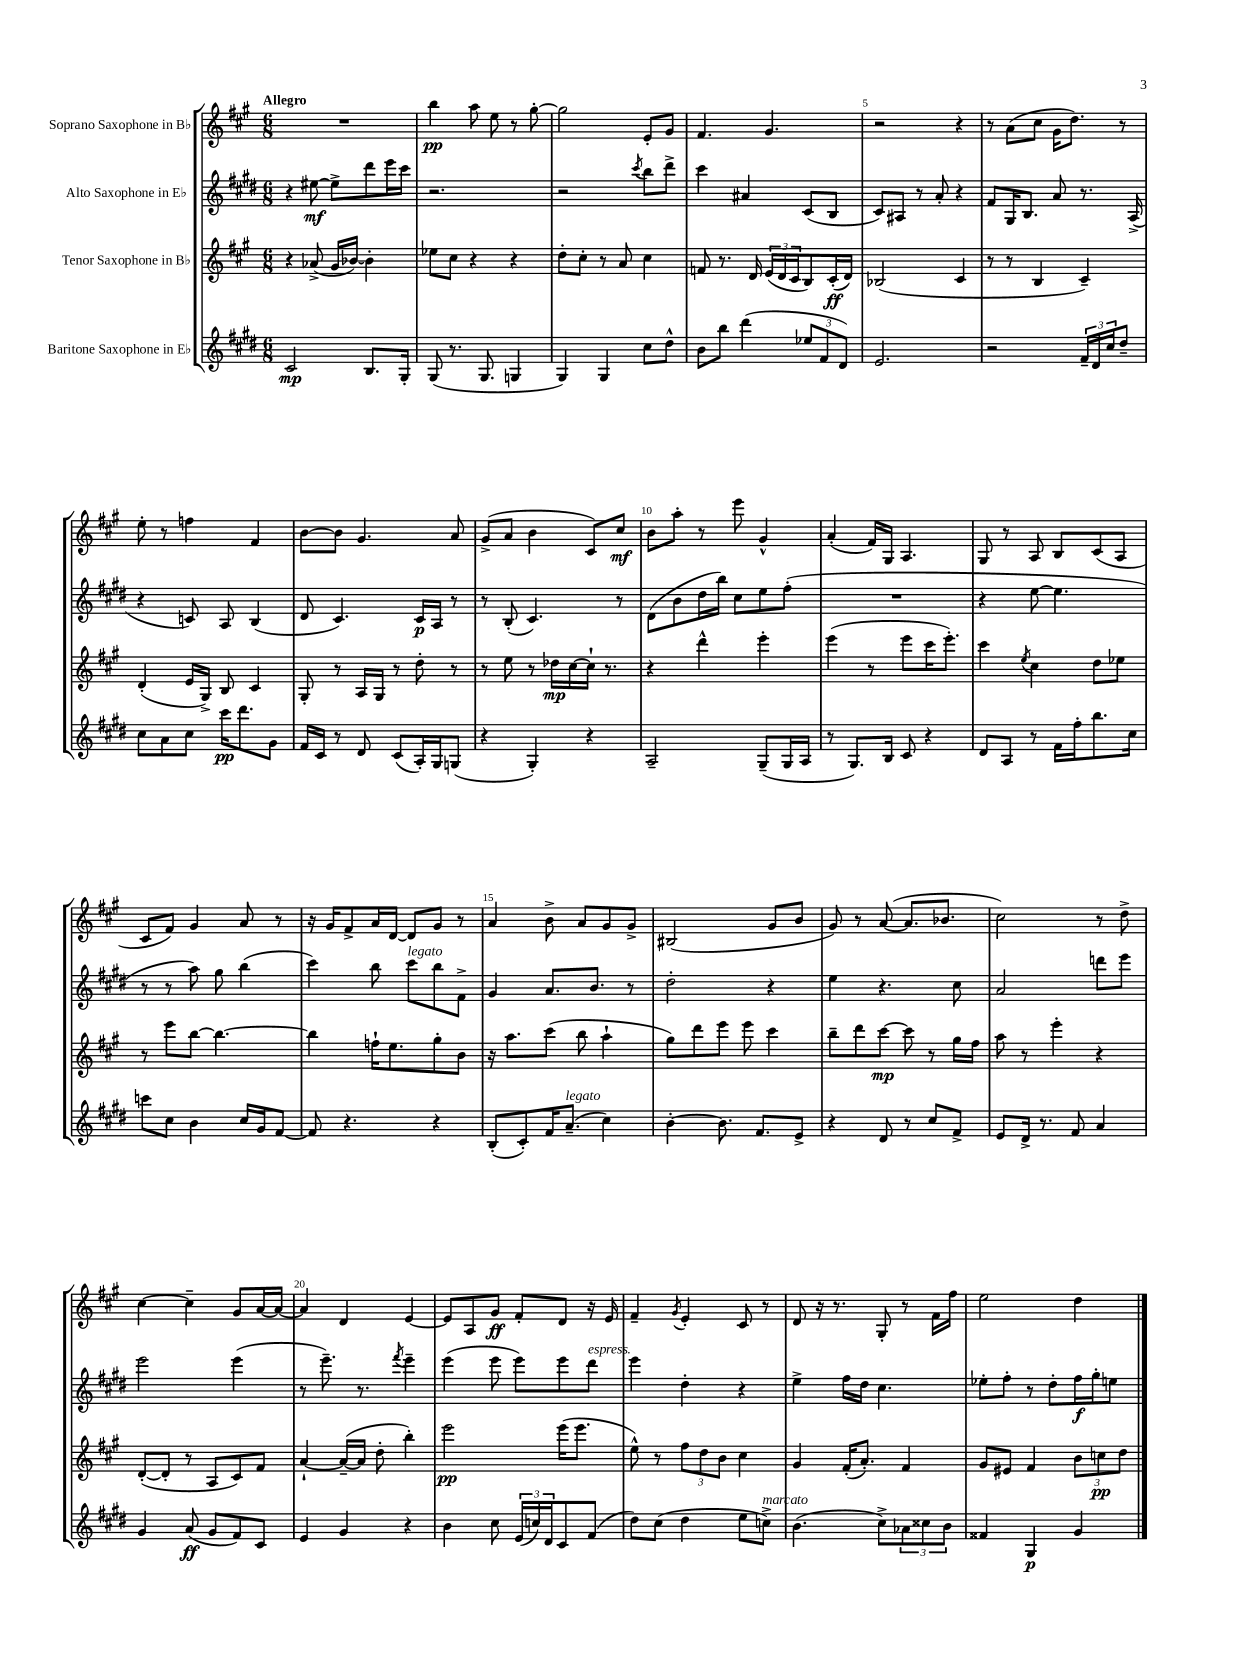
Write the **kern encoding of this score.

**kern	**dynam	**kern	**dynam	**kern	**dynam	**kern	**dynam
*part4	*part4	*part3	*part3	*part2	*part2	*part1	*part1
*staff4	*staff4	*staff3	*staff3	*staff2	*staff2	*staff1	*staff1
*I"Baritone Saxophone in E♭	*	*I"Tenor Saxophone in B♭	*	*I"Alto Saxophone in E♭	*	*I"Soprano Saxophone in B♭	*
*clefG2	*	*clefG2	*	*clefG2	*	*clefG2	*
*k[f#c#g#d#]	*	*k[f#c#g#]	*	*k[f#c#g#d#]	*	*k[f#c#g#]	*
*M6/8	*	*M6/8	*	*M6/8	*	*M6/8	*
=1	=1	=1	=1	=1	=1	=1	=1
!	!	!	!	!	!	!LO:TX:a:B:t=Allegro	!
2c#/	mp	4r	.	4r	.	2.r	.
.	.	(8a-X^/	.	[8ee#X\	mf	.	.
.	.	16g#/LL	.	8ee#^\L]	.	.	.
.	.	[16b-X/JJ)	.	.	.	.	.
8.B/L	.	4b-'\]	.	8ddd#\	.	.	.
.	.	.	.	16eee\L	.	.	.
16G#'/Jk	.	.	.	16ccc#\JJ	.	.	.
=2	=2	=2	=2	=2	=2	=2	=2
(8G#/	.	8ee-X\L	.	2.r	.	4bb\	pp
8.r	.	8cc#\J	.	.	.	.	.
.	.	4r	.	.	.	8aa\	.
8.G#/	.	.	.	.	.	.	.
.	.	.	.	.	.	8ee\	.
4Gn/	.	4r	.	.	.	8r	.
.	.	.	.	.	.	[8gg#'\	.
=3	=3	=3	=3	=3	=3	=3	=3
4G#/)	.	8dd'\L	.	2r	.	2gg#\]	.
.	.	8cc#'\J	.	.	.	.	.
4G#/	.	8r	.	.	.	.	.
.	.	8a/	.	.	.	.	.
.	.	.	.	8qccc#/	.	.	.
8cc#\L	.	4cc#\	.	8bb\L	.	8e'/L	.
8dd#^^\J	.	.	.	8ddd#^\J	.	8g#/J	.
=4	=4	=4	=4	=4	=4	=4	=4
8b\L	.	8fn/	.	4ccc#\	.	4.f#/	.
8bb\J	.	8.r	.	.	.	.	.
(4ddd#\	.	.	.	4a#X/	.	.	.
.	.	16d/	.	.	.	.	.
.	.	(24e/LL	.	.	.	4.g#/	.
.	.	24d/	.	.	.	.	.
.	.	24c#/J	.	.	.	.	.
12ee-X/L	.	8B/)	.	(8c#/L	.	.	.
12f#/	.	.	.	.	.	.	.
.	.	(16c#'/L	ff	8B/J	.	.	.
12d#/J)	.	.	.	.	.	.	.
.	.	16d/JJ)	.	.	.	.	.
=5	=5	=5	=5	=5	=5	=5	=5
2.e/	.	(2B-X/	.	8c#/L)	.	2r	.
.	.	.	.	8A#X/J	.	.	.
.	.	.	.	8r	.	.	.
.	.	.	.	8a'/	.	.	.
.	.	4c#/	.	4r	.	4r	.
=6	=6	=6	=6	=6	=6	=6	=6
2r	.	8r	.	8f#/L	.	8r	.
.	.	8r	.	16G#/K	.	(8a\L	.
.	.	.	.	8.B/J	.	.	.
.	.	4B/	.	.	.	8cc#\J	.
.	.	.	.	8a/	.	16g#\KL	.
.	.	.	.	.	.	8.dd\J)	.
24f#~/LL	.	4c#~/)	.	8.r	.	.	.
24d#/	.	.	.	.	.	.	.
24cc#/J	.	.	.	.	.	.	.
8dd#~/J	.	.	.	.	.	8r	.
.	.	.	.	(16A^/	.	.	.
!!LO:LB:g=z
=7	=7	=7	=7	=7	=7	=7	=7
8cc#\L	.	(4d'/	.	4r	.	8ee'\	.
8a\	.	.	.	.	.	8r	.
8cc#\J	.	16e/LL	.	8cn/)	.	4ffn\	.
.	.	16G#^/JJ)	.	.	.	.	.
16ccc#\KL	pp	8B/	.	8A/	.	.	.
8.ddd#\	.	.	.	.	.	.	.
.	.	4c#/	.	(4B/	.	4f#/	.
8g#\J	.	.	.	.	.	.	.
=8	=8	=8	=8	=8	=8	=8	=8
16f#/LL	.	8G#'/	.	8d#/	.	[8b\L	.
16c#/JJ	.	.	.	.	.	.	.
8r	.	8r	.	4.c#/)	.	8b\J]	.
8d#/	.	16A/LL	.	.	.	4.g#/	.
.	.	16G#/JJ	.	.	.	.	.
(8c#/L	.	8r	.	.	.	.	.
16A'/L)	.	8dd'\	.	16c#/LL	p	.	.
16G#/J	.	.	.	16A/JJ	.	.	.
(8Gn/J	.	8r	.	8r	.	8a/	.
=9	=9	=9	=9	=9	=9	=9	=9
4r	.	8r	.	8r	.	(8g#^/L	.
.	.	8ee\	.	(8B'/	.	8a/J	.
4G#'/)	.	8r	.	4.c#/)	.	4b\	.
.	.	16dd-X\LL	mp	.	.	.	.
.	.	[16cc#\	.	.	.	.	.
4r	.	16cc#`\JJ]	.	.	.	8c#/L)	.
.	.	8.r	.	.	.	.	.
.	.	.	.	8r	.	8cc#/J	mf
=10	=10	=10	=10	=10	=10	=10	=10
2A~/	.	4r	.	(8d#\L	.	8b\L	.
.	.	.	.	8b\	.	8aa'\J	.
.	.	4ddd^^\	.	16dd#\L	.	8r	.
.	.	.	.	16bb\JJ)	.	.	.
.	.	.	.	8cc#\L	.	8eee\	.
(8G#~/L	.	4eee'\	.	8ee\	.	4g#^^/	.
16G#/L	.	.	.	(8ff#'\J	.	.	.
16A/JJ	.	.	.	.	.	.	.
=11	=11	=11	=11	=11	=11	=11	=11
8r	.	(4eee\	.	2.r	.	(4a'/	.
8.G#/L)	.	.	.	.	.	.	.
.	.	8r	.	.	.	16f#/LL)	.
16B/Jk	.	.	.	.	.	16G#/JJ	.
8c#/	.	8eee\L	.	.	.	4.A/	.
4r	.	16ccc#\K	.	.	.	.	.
.	.	8.eee'\J)	.	.	.	.	.
=12	=12	=12	=12	=12	=12	=12	=12
8d#/L	.	4ccc#\	.	4r	.	8G#/	.
8A/J	.	.	.	.	.	8r	.
.	.	8qee/	.	.	.	.	.
8r	.	4cc#\	.	[8ee\	.	8A/	.
16f#\LL	.	.	.	4.ee\]	.	8B/L	.
16ff#'\J	.	.	.	.	.	.	.
8.bb\	.	8dd\L	.	.	.	(8c#/	.
.	.	8ee-X\J	.	.	.	8A/J	.
16cc#\Jk	.	.	.	.	.	.	.
!!LO:LB:g=z
=13	=13	=13	=13	=13	=13	=13	=13
8cccn\L	.	8r	.	8r	.	8c#/L	.
8cc#\J	.	8eee\L	.	8r	.	8f#/J)	.
4b\	.	[8bb\J	.	8aa\)	.	4g#/	.
.	.	4.bb\_	.	8gg#\	.	.	.
16cc#/LL	.	.	.	(4bb\	.	8a/	.
16g#/J	.	.	.	.	.	.	.
[8f#/J	.	.	.	.	.	8r	.
=14	=14	=14	=14	=14	=14	=14	=14
8f#/]	.	4bb\]	.	4ccc#\)	.	16r	.
.	.	.	.	.	.	16g#/KL	.
4.r	.	.	.	.	.	8f#^/	.
.	.	16ffn`\KL	.	8bb\	.	16a/L	.
.	.	8.ee\	.	.	.	[16d/JJ	.
!	!	!	!	!LO:TX:a:i:t=legato	!	!	!
.	.	.	.	8ccc#\L	.	8d/L]	.
4r	.	8gg#'\	.	8bb\	.	8g#/J	.
.	.	8b\J	.	8f#^\J	.	8r	.
=15	=15	=15	=15	=15	=15	=15	=15
(8B'/L	.	16r	.	4g#/	.	4a/	.
.	.	8.aa\L	.	.	.	.	.
8c#'/)	.	.	.	.	.	.	.
16f#/K	.	(8ccc#\J	.	8.a/L	.	8b^\	.
!LO:TX:a:i:t=legato	!	!	!	!	!	!	!
(8.a~/J	.	.	.	.	.	.	.
.	.	8bb\	.	.	.	8a/L	.
.	.	.	.	8.b/J	.	.	.
4cc#\)	.	4aa`\	.	.	.	8g#/	.
.	.	.	.	8r	.	8g#^/J	.
=16	=16	=16	=16	=16	=16	=16	=16
[4b'\	.	8gg#\L)	.	2dd#'\	.	(2B#X/	.
.	.	8ddd\	.	.	.	.	.
8.b\]	.	8eee\J	.	.	.	.	.
.	.	8eee\	.	.	.	.	.
8.f#/L	.	.	.	.	.	.	.
.	.	4ccc#\	.	4r	.	8g#/L	.
8e^/J	.	.	.	.	.	8b/J	.
=17	=17	=17	=17	=17	=17	=17	=17
4r	.	8bb~\L	.	4ee\	.	8g#/)	.
.	.	8ddd\	.	.	.	8r	.
8d#/	.	[8ccc#\J	mp	4.r	.	([8a/	.
8r	.	8ccc#\]	.	.	.	8.a/L]	.
8cc#/L	.	8r	.	.	.	.	.
.	.	.	.	.	.	8.b-X/J	.
8f#^/J	.	16gg#\LL	.	8cc#\	.	.	.
.	.	16ff#\JJ	.	.	.	.	.
=18	=18	=18	=18	=18	=18	=18	=18
8e/L	.	8aa\	.	2a/	.	2cc#\)	.
16d#^/Jk	.	8r	.	.	.	.	.
8.r	.	.	.	.	.	.	.
.	.	4eee'\	.	.	.	.	.
8f#/	.	.	.	.	.	.	.
4a/	.	4r	.	8dddn\L	.	8r	.
.	.	.	.	8eee\J	.	8dd^\	.
!!LO:LB:g=z
=19	=19	=19	=19	=19	=19	=19	=19
4g#/	.	([8d'/L	.	2eee\	.	[4cc#\	.
.	.	8d'/J]	.	.	.	.	.
(8a/	ff	8r	.	.	.	4cc#~\]	.
8g#/L	.	8A/L	.	.	.	.	.
8f#/)	.	8c#/)	.	(4eee\	.	8g#/L	.
8c#/J	.	8f#/J	.	.	.	[16a/L	.
.	.	.	.	.	.	16a/JJ_	.
=20	=20	=20	=20	=20	=20	=20	=20
4e/	.	[4a`/	.	8r	.	4a/]	.
.	.	.	.	8.eee~\)	.	.	.
4g#/	.	(16a~/LL_	.	.	.	4d/	.
.	.	16a/JJ]	.	8.r	.	.	.
.	.	8dd'\	.	.	.	.	.
.	.	.	.	8qfff#/	.	.	.
4r	.	4bb'\)	.	4eee~\	.	[4e/	.
=21	=21	=21	=21	=21	=21	=21	=21
4b\	.	2eee\	pp	(4eee\	.	8e/L]	.
.	.	.	.	.	.	8A/	.
8cc#\	.	.	.	8eee\	.	8g#/J	ff
(24e/LL	.	.	.	8eee\L)	.	8f#'/L	.
24ccn/)	.	.	.	.	.	.	.
24d#/J	.	.	.	.	.	.	.
8c#/	.	(16eee\KL	.	8eee\	.	8d/J	.
.	.	8.eee\J	.	.	.	.	.
!	!	!	!	!LO:TX:a:i:t=espress.	!	!	!
(8f#/J	.	.	.	8ddd#\J	.	16r	.
.	.	.	.	.	.	16e/	.
=22	=22	=22	=22	=22	=22	=22	=22
8dd#\L)	.	8ee^^\)	.	4eee\	.	4f#~/	.
(8cc#\J	.	8r	.	.	.	.	.
.	.	.	.	.	.	8qg#/	.
4dd#\	.	12ff#\L	.	4dd#'\	.	4e'/	.
.	.	12dd\	.	.	.	.	.
.	.	12b\J	.	.	.	.	.
8ee\L	.	4cc#\	.	4r	.	8c#/	.
!LO:TX:a:i:t=marcato	!	!	!	!	!	!	!
8ccn^\J)	.	.	.	.	.	8r	.
=23	=23	=23	=23	=23	=23	=23	=23
(4.b\	.	4g#/	.	4ee^\	.	8d/	.
.	.	.	.	.	.	16r	.
.	.	.	.	.	.	8.r	.
.	.	(16f#'/KL	.	16ff#\LL	.	.	.
.	.	8.a'/J)	.	16dd#\JJ	.	.	.
8cc#^\L)	.	.	.	4.cc#\	.	8G#'/	.
12a-X\	.	4f#/	.	.	.	8r	.
12cc##X\	.	.	.	.	.	.	.
.	.	.	.	.	.	16f#\LL	.
12b\J	.	.	.	.	.	.	.
.	.	.	.	.	.	16ff#\JJ	.
=24	=24	=24	=24	=24	=24	=24	=24
4f##X/	.	8g#/L	.	8ee-X'\L	.	2ee\	.
.	.	8e#X/J	.	8ff#'\J	.	.	.
4G#/	p	4f#/	.	8r	.	.	.
.	.	.	.	8dd#'\L	.	.	.
4g#/	.	12b\L	.	16ff#\L	f	4dd\	.
.	.	.	.	16gg#'\J	.	.	.
.	.	12ccn\	pp	.	.	.	.
.	.	.	.	8een\J	.	.	.
.	.	12dd\J	.	.	.	.	.
==	==	==	==	==	==	==	==
*-	*-	*-	*-	*-	*-	*-	*-
